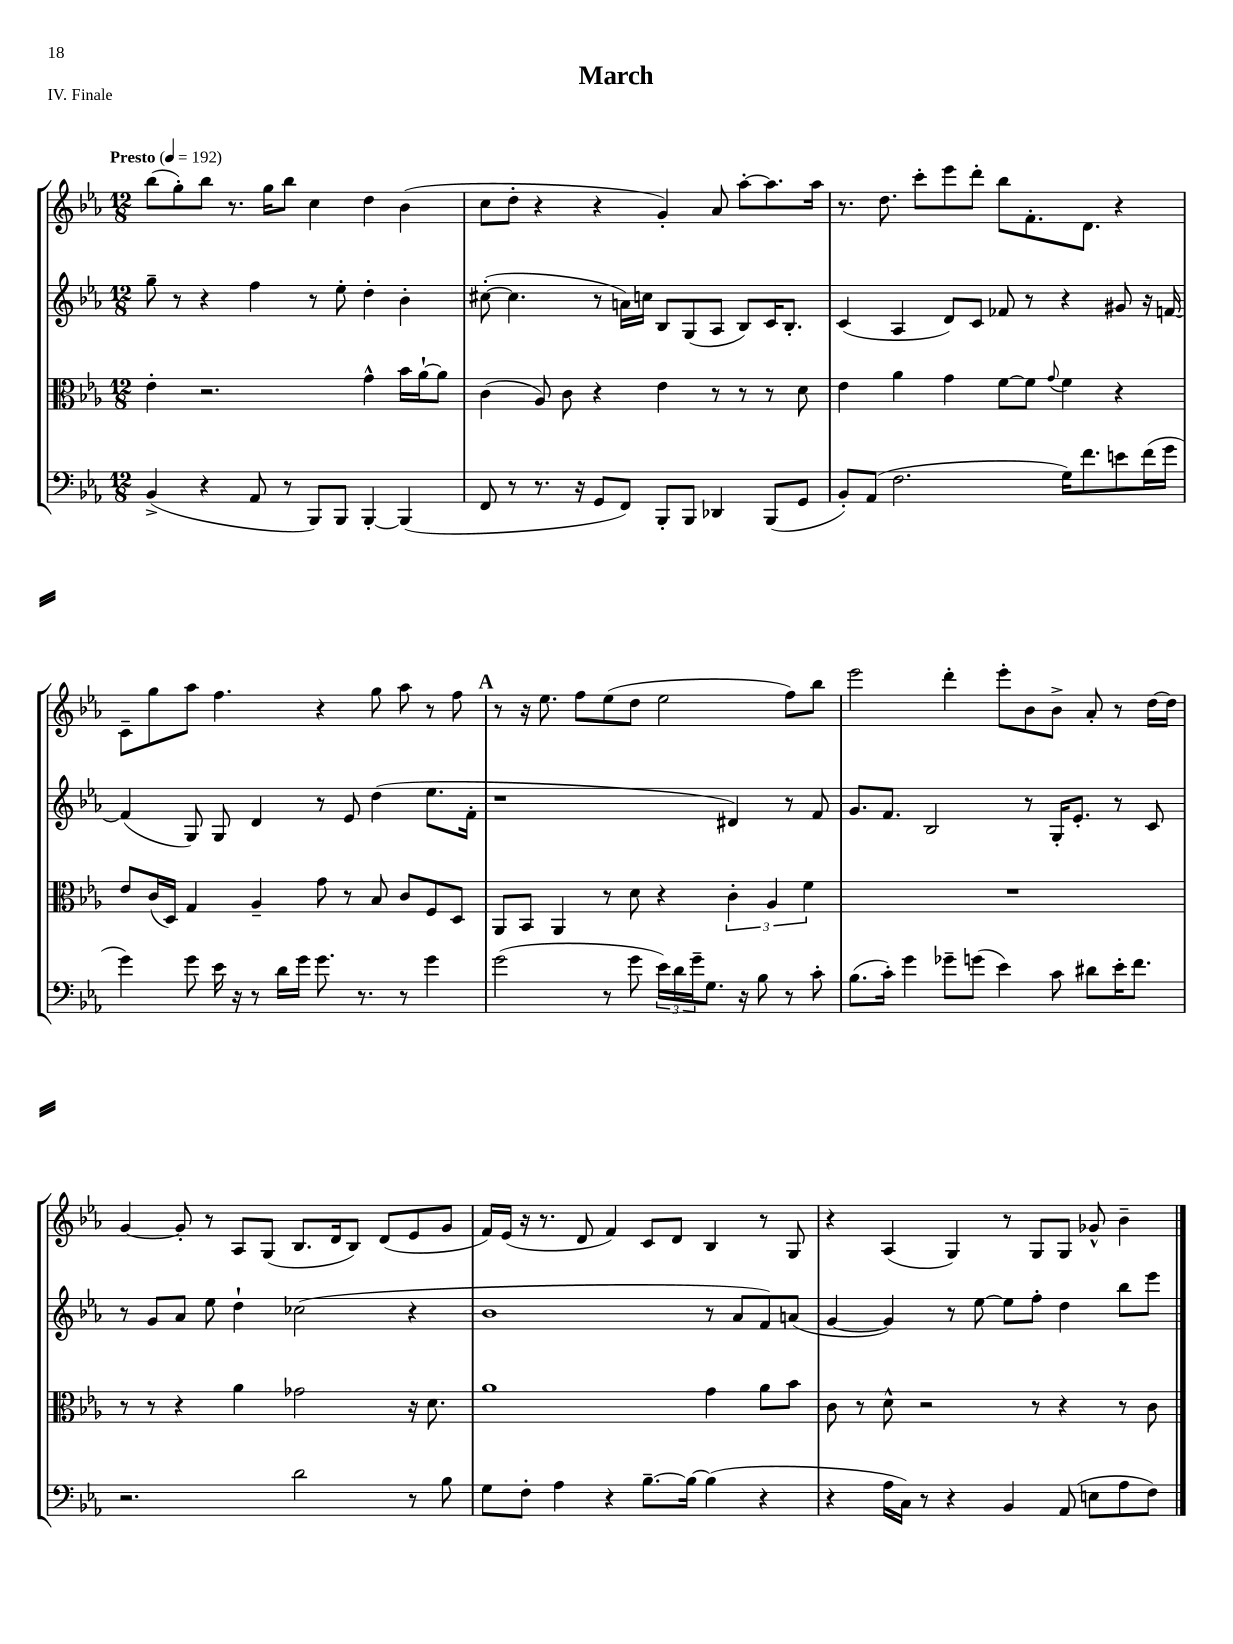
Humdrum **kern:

**kern	**kern	**kern	**kern
*staff4	*staff3	*staff2	*staff1
*clefF4	*clefC3	*clefG2	*clefG2
*k[b-e-a-]	*k[b-e-a-]	*k[b-e-a-]	*k[b-e-a-]
*M12/8	*M12/8	*M12/8	*M12/8
*MM192	*MM192	*MM192	*MM192
(4BB-^	4e-'	8gg~	(8bb-
.	.	8r	8gg')
4r	2.r	4r	8bb-
.	.	.	8.r
8AA-	.	4ff	.
.	.	.	16gg
8r	.	.	8bb-
8BBB-)	.	8r	4cc
8BBB-	.	8ee-'	.
[4BBB-'	4g^^	4dd'	4dd
(4BBB-]	16b-	4b-'	(4b-
.	[16a-`	.	.
.	8a-]	.	.
=	=	=	=
8FF	(4c	([8cc#'	8cc
8r	.	4.cc#]	8dd'
8.r	8A-)	.	4r
.	8c	.	.
16r	.	.	.
8GG	4r	8r	4r
8FF)	.	16a)	.
.	.	16cc	.
8BBB-'	4e-	8B-	4g')
8BBB-	.	(8G	.
4DD-	8r	8A-	8a-
.	8r	8B-)	[8aa-'
(8BBB-	8r	16c	8.aa-]
.	.	8.B-'	.
8GG	8d	.	.
.	.	.	16aa-
=	=	=	=
8BB-')	4e-	(4c	8.r
(8AA-	.	.	.
.	.	.	8.dd
2.F	4a-	4A-	.
.	.	.	8ccc'
.	4g	8d)	8eee-
.	.	8c	8ddd'
.	[8f	8f-	8bb-
.	8f]	8r	8.f'
.	8qqg	.	.
16G)	4f	4r	.
8.f	.	.	8.d
8e	4r	8g#	4r
(16f	.	16r	.
16g	.	[16f	.
=	=	=	=
4g)	8e-	(4f]	8c~
.	(16c	.	8gg
.	16D)	.	.
8g	4G	8G)	8aa-
16e-	.	8G	4.ff
16r	.	.	.
8r	4A-~	4d	.
16d	.	.	.
16g	.	.	.
8.g	8g	8r	4r
.	8r	8e-	.
8.r	.	.	.
.	8B-	(4dd	8gg
8r	8c	.	8aa-
4g	8F	8.ee-	8r
.	8D	.	8ff
.	.	16f'	.
=	=	=	=
(2g	8AA-	1r	8r
.	8BB-	.	16r
.	.	.	8.ee-
.	4AA-	.	.
.	.	.	8ff
8r	8r	.	(8ee-
8g	8d	.	8dd
24e-)	4r	.	2ee-
24d	.	.	.
24g~	.	.	.
8.G	.	.	.
.	6c'	4d#)	.
16r	.	.	.
8B-	.	.	.
.	6A-	.	.
8r	.	8r	8ff)
.	6f	.	.
8c'	.	8f	8bb-
=	=	=	=
(8.B-	1.r	8.g	2eee-
16c')	.	8.f	.
4g	.	.	.
.	.	2B-	.
8g-~	.	.	4ddd'
(8g	.	.	.
4e-)	.	.	8eee-'
.	.	8r	8b-
8c	.	16G'	8b-^
.	.	8.e-'	.
8d#	.	.	8a-'
16e-'	.	8r	8r
8.f	.	.	.
.	.	8c	[16dd
.	.	.	16dd]
=	=	=	=
2.r	8r	8r	[4g
.	8r	8g	.
.	4r	8a-	8g']
.	.	8ee-	8r
.	4a-	4dd`	8A-
.	.	.	(8G
2d	2g-	(2cc-	8.B-
.	.	.	16d
.	.	.	8B-)
.	.	.	(8d
8r	16r	4r	8e-
.	8.d	.	.
8B-	.	.	8g
=	=	=	=
8G	1a-	1b-	16f)
.	.	.	(16e-
8F'	.	.	16r
.	.	.	8.r
4A-	.	.	.
.	.	.	8d
4r	.	.	4f)
[8.B-~	.	.	8c
.	.	.	8d
16B-_	.	.	.
(4B-]	4g	8r	4B-
.	.	8a-	.
4r	8a-	8f)	8r
.	8b-	(8a	8G
=	=	=	=
4r	8c	[4g	4r
.	8r	.	.
16A-	8d^^	4g])	(4A-
16C)	.	.	.
8r	2r	.	.
4r	.	8r	4G)
.	.	[8ee-	.
4BB-	.	8ee-]	8r
.	8r	8ff'	8G
(8AA-	4r	4dd	8G
8E	.	.	8g-^^
8A-	8r	8bb-	4b-~
8F)	8c	8eee-	.
==	==	==	==
*-	*-	*-	*-
